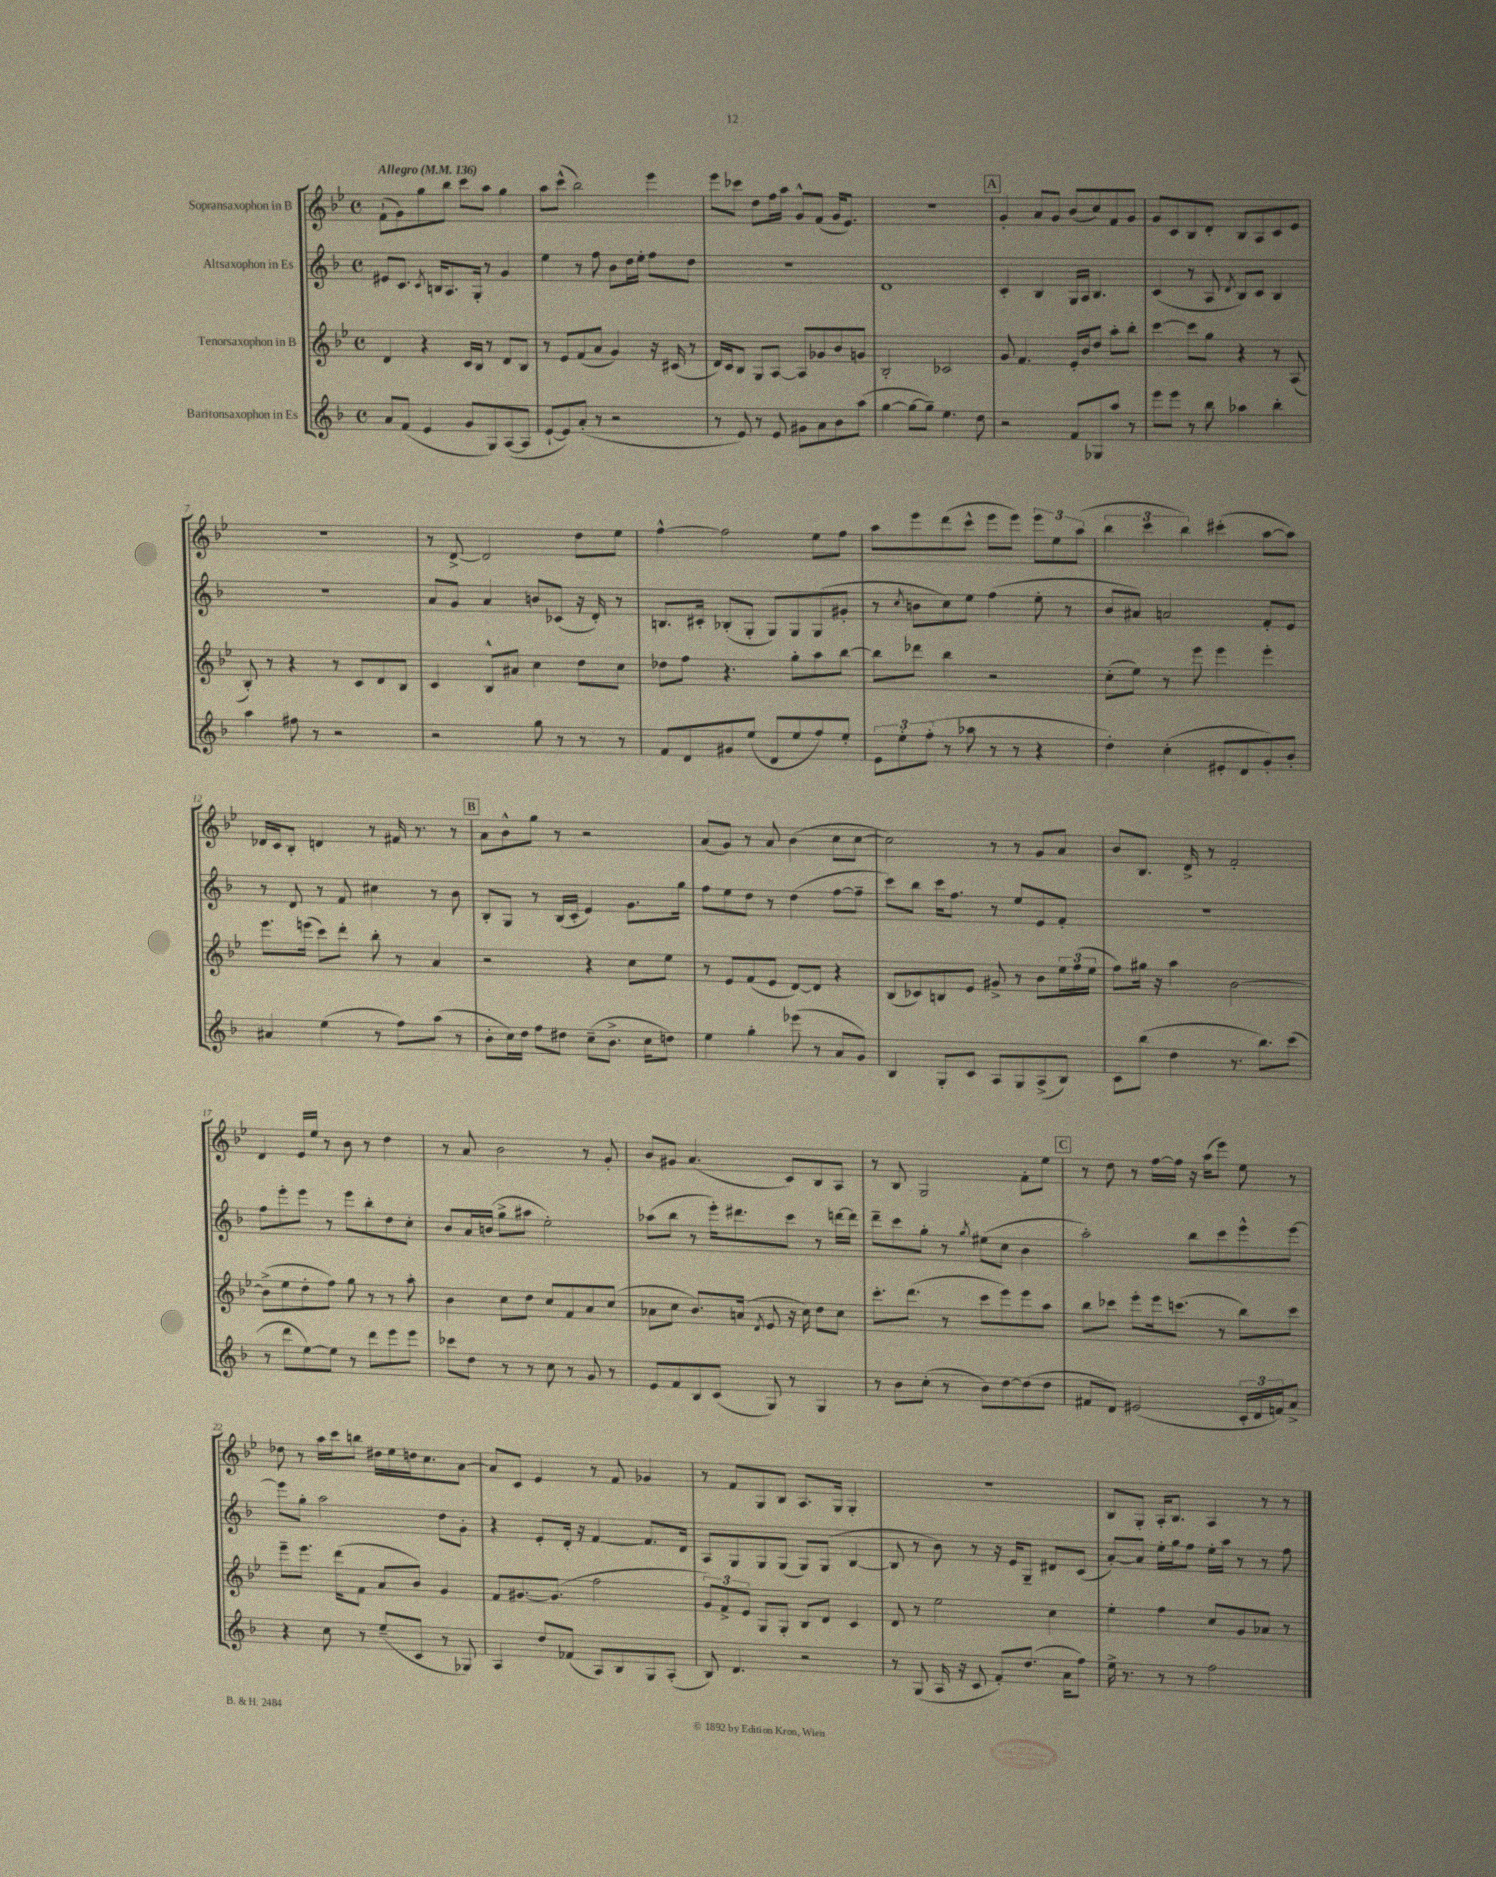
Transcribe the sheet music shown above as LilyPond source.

<<
\new StaffGroup <<
\new Staff = "s0" \with { instrumentName = "Sopransaxophon in B" } {
    \clef treble \key bes \major \defaultTimeSignature \time 4/4 \tempo "Allegro" 4 = 136
    f'8-!( g'8) g''8 bes''8 c'''8 a''8 g''4 |
    a''8 c'''8-^( bes''2) ees'''4 |
    ees'''8 ces'''8 d''8 f''16 a''16 g'8-^ f'8( g'16 ees'8.) |
    r1 |
    \mark \markup { \box "A" } g'4-. a'8 g'8 bes'8( c''8) f'8 g'8 |
    g'8 c'8 bes8 d'8-. bes8 a8 c'8 ees'8 |
    R1 |
    r8 d'8~-> d'2 d''8 ees''8 |
    f''4~-^ f''2 ees''8 f''8 |
    a''8 ees'''8 d'''8( c'''8-^ ees'''8 ees'''8) \tuplet 3/2 { ees'''8 ees''8 a''8( } |
    \tuplet 3/2 { bes''4 c'''4 bes''4) } cis'''4-.( a''8~ a''8) |
    des'16 c'16 bes8-. d'4 r8 fis'16 r8. r8 |
    \mark \markup { \box "B" } a'8 bes'8-^ g''8 r8 r2 |
    a'8( g'8) r8 a'8 bes'4( c''8 c''8~ |
    c''2) r8 r8 g'8 a'8 |
    bes'8 bes8. d'16-> r8 f'2-. |
    d'4 ees'16 ees''16 r8 bes'8 r8 d''4 |
    r8 a'8 bes'2 r8 g'8-. |
    bes'8 gis'8 a'4.( c'8) bes8 a8 |
    r8 bes8 g2 f'8-. ees''8 |
    \mark \markup { \box "C" } r8 d''8 r8 f''16~ f''16 r16 a''16( ees'''8) ees''8 r8 |
    des''8 r8 a''16 c'''16 b''8 dis''16 ees''16 d''16 c''8. a'8~ |
    a'8 c'8 ees'4 r8 f'8 ges'4 |
    r8 f'8 g8 bes8 a8. g16 g4-. |
    r1 |
    bes8 g8-. a16-. bes8. a4 r8 r8 \bar "|." |
}
\new Staff = "s1" \with { instrumentName = "Altsaxophon in Es" } {
    \clef treble \key f \major \defaultTimeSignature \time 4/4
    eis'8 c'8. \acciaccatura { c'8 } b16 a8. g16-. r8 g'4 |
    e''4 r8 f''8 bes'8 d''16 e''16-. f''8 d''8 |
    R1 |
    d'1 |
    \mark \markup { \box "A" } c'4-. bes4 g16 a16 bes4. |
    c'4( r8 a8 \acciaccatura { d'8 } bes8) c'8 bes4 |
    R1 |
    a'8 g'8 a'4 b'8 ces'8( r16 d'16-.) r8 |
    b8. cis'16-. bes8-.( g8-. g8) g8 g8( gis'8-. |
    r8 \acciaccatura { c''8 } b'8 c''8) e''8 f''4( e''8-. r8 |
    bes'8 ais'8) a'2 f'8-. e'8 |
    r8 d'8 r8 f'8 cis''4 r8 bes'8 |
    \mark \markup { \box "B" } bes8-. g8 r8 bes16( c'16-. e'4) g'8. g''16 |
    f''8 e''8 d''8 r8 d''4( f''8~ f''8-- |
    c'''8) bes''8 c'''16 f''8. r8 e''8 e'8 f'8-. |
    R1 |
    f''8 e'''8-. e'''8 r8 e'''8 bes''8-. d''8 c''8-. |
    bes'8 a'16 b'16( g''8-> ais''8 e''2-.) |
    aes''8( bes''8 r8 e'''16-.) dis'''8. c'''8 r8 d'''16~ d'''16 |
    d'''8-- c'''8 g''8-. r8 \acciaccatura { g''8 } eis''8( c''8 bes'4 |
    \mark \markup { \box "C" } a''2-.) bes''8 c'''8 e'''8-^ e'''8~ |
    e'''8 g''8-. a''2 d''8 g'8-. |
    r4 e'8-. d'16-. r16 f'4~ f'8. d'16 |
    a8 g8 g8 g8( g8) g8( bes4~ |
    bes8 r8 bes'8) r8 r16 e'16 g8-- dis'8 c'8( |
    a'8~-.) a'8 e''16-. g''16 f''8 e''16-. a''16 r8 r8 f''8 \bar "|." |
}
\new Staff = "s2" \with { instrumentName = "Tenorsaxophon in B" } {
    \clef treble \key bes \major \defaultTimeSignature \time 4/4
    d'4 r4 c'16 bes16 r8 d'8 bes8 |
    r8 ees'8 f'8( a'8 g'4) r16 cis'16( r8 |
    d'16) c'16 bes8 g8 a8~ a8 ges'8 bes'8 g'8 |
    bes2-. ces'2 |
    \mark \markup { \box "A" } g'8 f'4. ees'16-. bes'16 d''8 a''8-. bes''8-. |
    c'''4~ c'''8 g''8 r4 r8 a8( |
    bes8-.) r8 r4 r8 c'8 d'8 bes8 |
    c'4 bes8-^ ais'8 c''4 d''8 c''8 |
    des''8 f''8 r4. g''8-. a''8 bes''8~ |
    bes''8 des'''8 bes''4 r2 |
    c''8-.( ees''8) r8 ees'''8 ees'''4 ees'''4-. |
    ees'''8. e'''16( c'''8) d'''8-. bes''8-. r8 a'4 |
    \mark \markup { \box "B" } r2 r4 c''8 ees''8 |
    r8 ees'8 f'8( ees'8 d'8~) d'8 r4 |
    bes8( ces'8) b8 ees'8 gis'8-> r8 bes'8 \tuplet 3/2 { ees''16 f''16( ees''16 } |
    f''8) gis''16 r16 a''4 bes'2~ |
    bes'8->( ees''8 d''8-. f''8) g''8 r8 r8 a''8-. |
    bes'4 c''8 d''8 c''8 f'8 a'8 c''8( |
    aes'8 c''8 bes'8.) a'16( \acciaccatura { d'8 } ees'8 r16 c''16) d''8 c''8 |
    c'''8.-. d'''8.( r8 c'''8 ees'''8) ees'''8 a''8 |
    \mark \markup { \box "C" } bes''8 ces'''8 ees'''8-. ees'''16 c'''8.( r8 bes''8) c'''8 |
    ees'''8-- ees'''8. d'''16( f'8 a'8 bes'8) g'4 |
    f'8 gis'8.~ gis'8.( f''2 |
    \tuplet 3/2 { g'8) f'8-> ees'8 } g8 g8-. bes8 d'8 c'4 |
    d'8 r8 ees''2 c''4 |
    ees''4-. f''4 c''8 g'8 aes'8 r8 \bar "|." |
}
\new Staff = "s3" \with { instrumentName = "Baritonsaxophon in Es" } {
    \clef treble \key f \major \defaultTimeSignature \time 4/4
    a'8 f'8( e'4 g'8 g8) a8~( a8 |
    e'8~-! e'8) a'8-.( r8 r2 |
    r8 e'8) r8 e'8 gis'8 a'8 bes'8 a''8( |
    g''4~ g''8~ g''8--) e''4. d''8 |
    \mark \markup { \box "A" } r2 f'8 ges8 a''8 r8 |
    e'''8 e'''8 r8 bes''8 aes''4 bes''4-. |
    a''4 fis''8 r8 r2 |
    r2 g''8 r8 r8 r8 |
    f'8 d'8 gis'8 e''8( d'8 e''8 f''8) e''8-. |
    \tuplet 3/2 { e'8 e''8-. f''8-.( } r8 aes''8 r8 r8 r4 |
    d''4-.) c''4-.( eis'8-. d'8 g'8-.) bes'8-. |
    ais'4 e''4( r8 f''8) a''8( r8 |
    \mark \markup { \box "B" } bes'8-. c''16) d''16 f''8 dis''8 c''8--( bes'8.-> c''16 d''8) |
    e''4 g''4-. ees'''8( r8 a'8 g'8) |
    bes4 g8-. c'8 a8 g8 a8->( bes8) |
    c'8 bes''8( d''4 r8. bes''8.) c'''8( |
    r8 d'''8 e''8~) e''8 r8 d'''8 e'''8 e'''8 |
    ces'''8 d''8 r8 r8 c''8 r8 g'8 r8 |
    e'8 f'8 bes8 c'8( g8) r8 g4 |
    r8 bes'8 c''8-.( r8 bes'8) d''8~ d''8( d''8 |
    \mark \markup { \box "C" } fis'8 d'8) eis'2( \tuplet 3/2 { c'16-. d'16 f'16) } a'8-> |
    r4 c''8 r8 e''8--( c'8 r8 ges8) |
    a4 d''8 fes'8( a8) bes8 g8 a8-.( |
    bes8) d'4. r2 |
    r8 g8( a16 r16 c'8 f'8-.) d''8.( a'16 f''8) |
    e''16-> r8. r8 r8 f''2 \bar "|." |
}
>>
>>
